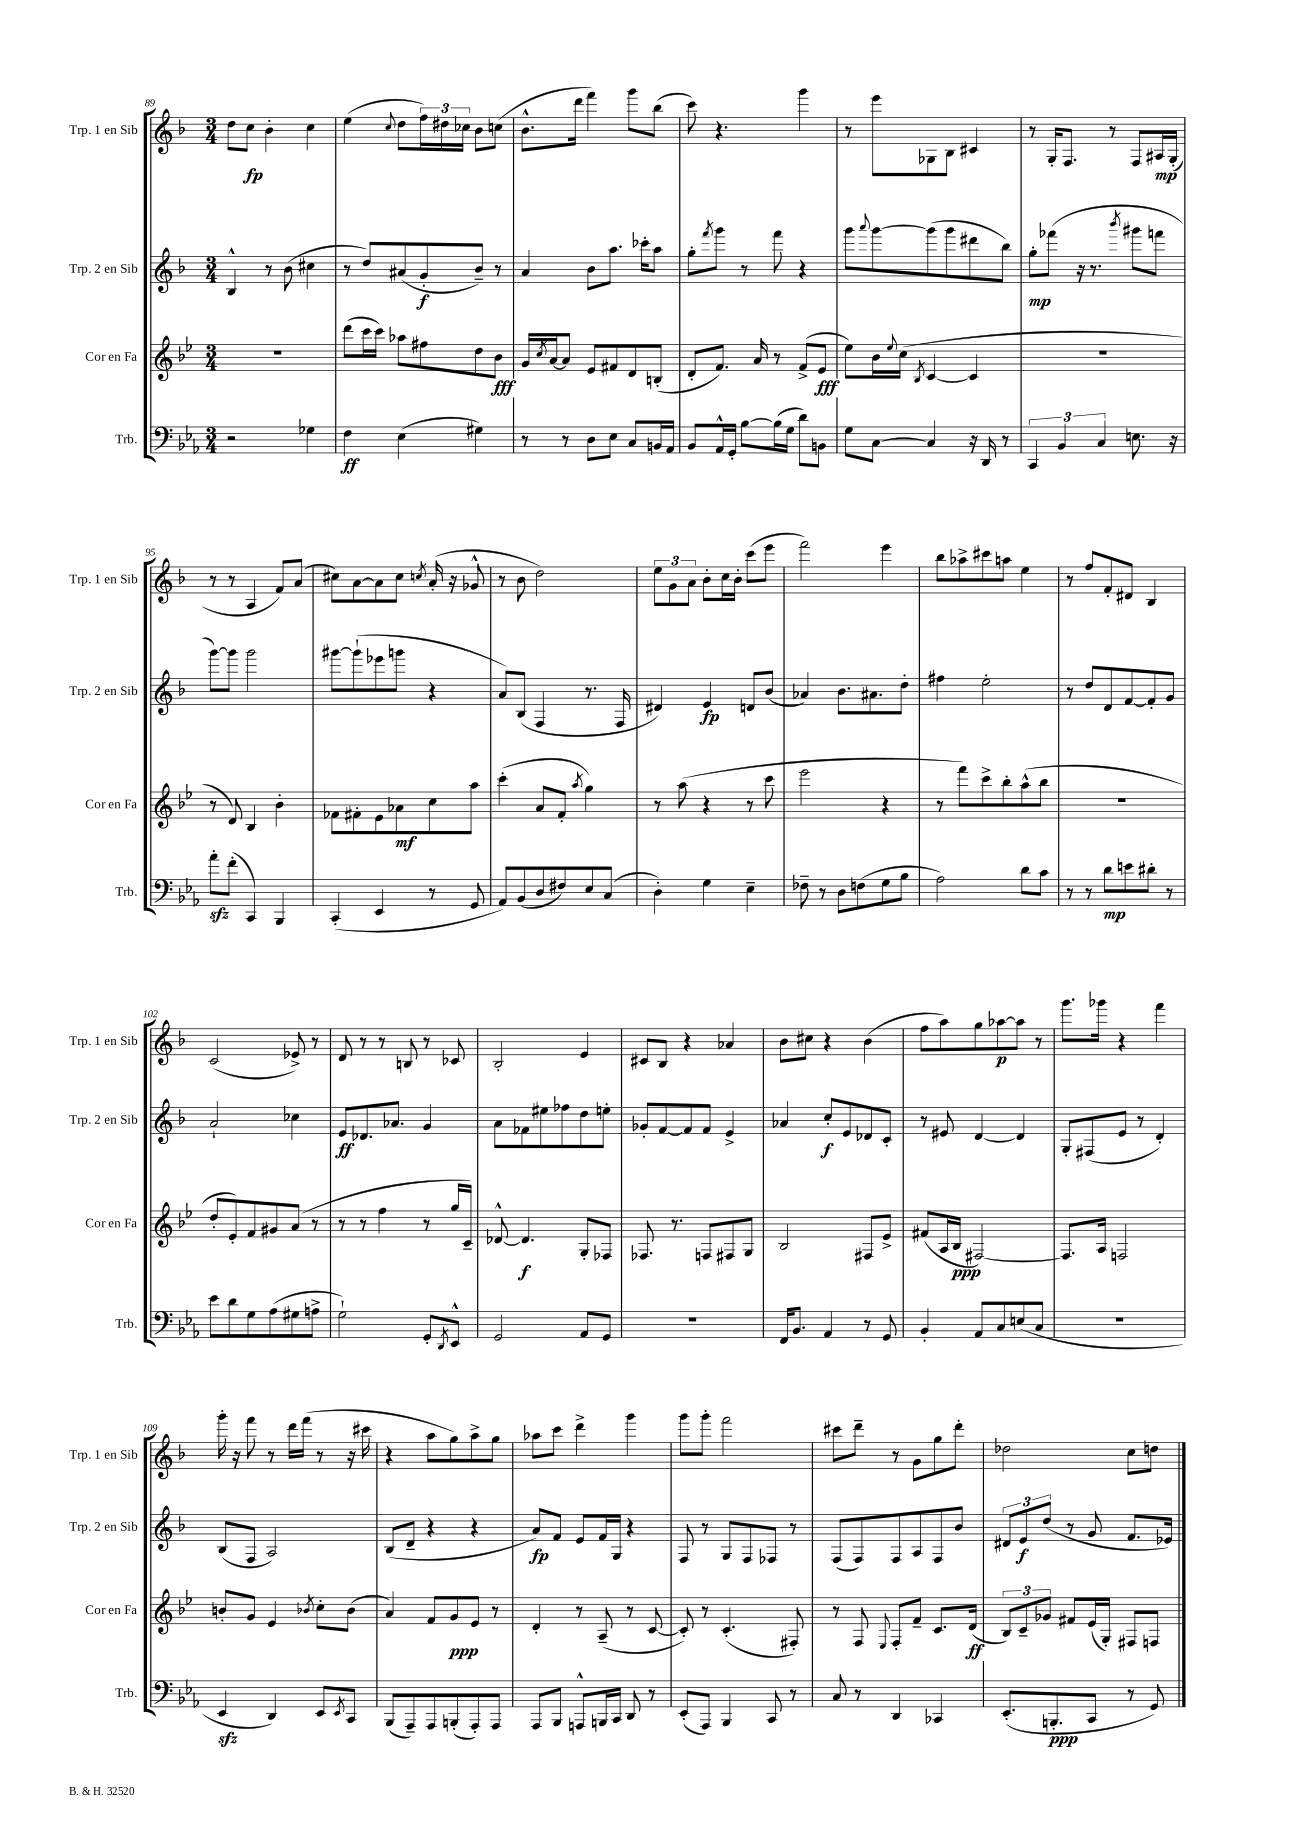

**kern	**dynam	**kern	**dynam	**kern	**dynam	**kern	**dynam
*part4	*part4	*part3	*part3	*part2	*part2	*part1	*part1
*staff4	*staff4	*staff3	*staff3	*staff2	*staff2	*staff1	*staff1
*I"Trb.	*	*I"Cor en Fa	*	*I"Trp. 2 en Sib	*	*I"Trp. 1 en Sib	*
*I'Trb.	*	*I'Cor en Fa	*	*I'Trp. 2 en Sib	*	*I'Trp. 1 en Sib	*
*clefF4	*	*clefG2	*	*clefG2	*	*clefG2	*
*k[b-e-a-]	*	*k[b-e-]	*	*k[b-]	*	*k[b-]	*
*M3/4	*	*M3/4	*	*M3/4	*	*M3/4	*
=89	=89	=89	=89	=89	=89	=89	=89
2r	.	2.r	.	4B-^^/	.	8dd\L	.
.	.	.	.	.	.	8cc\J	fp
.	.	.	.	8r	.	4b-'\	.
.	.	.	.	(8b-\	.	.	.
4G-X\	.	.	.	4cc#X\	.	4cc\	.
=90	=90	=90	=90	=90	=90	=90	=90
4F\	ff	(8ddd\L	.	8r	.	(4ee\	.
.	.	16ccc\L	.	8dd/L)	.	.	.
.	.	16ccc\JJ)	.	.	.	.	.
.	.	.	.	.	.	8qqcc/	.
(4E-\	.	8aa-X\L	.	(8a#X/	.	8dd\L	.
.	.	8ff#X\	.	8g'/	f	24ff\L)	.
.	.	.	.	.	.	24dd#X\	.
.	.	.	.	.	.	24cc-X\JJ	.
4G#X\)	.	8dd\	.	8b-~/J)	.	8b-\L	.
.	.	8b-\J	fff	8r	.	(8ccn\J	.
=91	=91	=91	=91	=91	=91	=91	=91
8r	.	16g/LL	.	4a/	.	8.b-^^\L	.
.	.	8qcc/	.	.	.	.	.
.	.	[16a/J	.	.	.	.	.
8r	.	8a/J]	.	.	.	.	.
.	.	.	.	.	.	16ddd\Jk	.
8D\L	.	8e-/L	.	8b-\L	.	4fff\)	.
8E-\J	.	8f#X/	.	8.aa\J	.	.	.
8C/L	.	8d/	.	.	.	8ggg\L	.
.	.	.	.	16ccc-X'\KL	.	.	.
16BBn/L	.	(8Bn'/J	.	8aa\J	.	(8bb-\J	.
16AA-/JJ	.	.	.	.	.	.	.
=92	=92	=92	=92	=92	=92	=92	=92
8BB-/L	.	8d'/L	.	8gg'\L	.	8ccc\)	.
.	.	.	.	8qfff/	.	.	.
16AA-^^/L	.	8.f/J)	.	8ggg\J	.	4.r	.
16GG'/JJ	.	.	.	.	.	.	.
[8B-\L	.	.	.	8r	.	.	.
.	.	16a/	.	.	.	.	.
(16B-\L]	.	8r	.	8fff\	.	.	.
16G\JJ	.	.	.	.	.	.	.
8d\L)	.	(8f^/L	.	4r	.	4ggg\	.
8BBn\J	.	8e-/J	fff	.	.	.	.
=93	=93	=93	=93	=93	=93	=93	=93
8G\L	.	8ee-\L)	.	8ggg\L	.	8r	.
.	.	.	.	8qqaaa/	.	.	.
[8C\J	.	16b-\L	.	[8ggg\	.	8eee\L	.
.	.	8qqee-/	.	.	.	.	.
.	.	(16cc\JJ	.	.	.	.	.
.	.	8qB-/	.	.	.	.	.
4C/]	.	[4c/	.	(8ggg\]	.	8G-X\	.
.	.	.	.	8ggg\	.	8B-\J	.
16r	.	4c/]	.	8ddd#X\	.	4c#X/	.
16DD/	.	.	.	.	.	.	.
8r	.	.	.	8bb-\J)	.	.	.
=94	=94	=94	=94	=94	=94	=94	=94
6CC/	.	2.r	.	8gg'\L	mp	8r	.
.	.	.	.	(8fff-X\J	.	16G'/KL	.
6BB-/	.	.	.	.	.	.	.
.	.	.	.	.	.	8.F/J	.
.	.	.	.	16r	.	.	.
.	.	.	.	8.r	.	.	.
6C/	.	.	.	.	.	.	.
.	.	.	.	.	.	8r	.
.	.	.	.	8qbbb-/	.	.	.
8.En\	.	.	.	8ggg#X\L	.	8F/L	.
.	.	.	.	8fffn\J	.	16A#X/L	mp
16r	.	.	.	.	.	(16G'/JJ	.
!!LO:LB:g=z
=95	=95	=95	=95	=95	=95	=95	=95
8a-zz'\L	.	8r	.	[8ggg\L)	.	8r	.
(8f'\J	.	8d/)	.	8ggg\J]	.	8r	.
4CC/)	.	4B-/	.	2ggg\	.	4A/	.
4BBB-/	.	4b-'\	.	.	.	8f/L)	.
.	.	.	.	.	.	(8a/J	.
=96	=96	=96	=96	=96	=96	=96	=96
(4CC'/	.	8f-X\L	.	[8ggg#X\L	.	8cc#X\L)	.
.	.	8f#X'\	.	(8ggg#`\]	.	[8a\	.
4EE-/	.	8e-\	.	8eee-X\	.	8a\]	.
.	.	8a-X\	mf	8gggn\J	.	8cc#\J	.
.	.	.	.	.	.	8qccn/	.
8r	.	8cc\	.	4r	.	(16a'/	.
.	.	.	.	.	.	16r	.
8GG/	.	8aa\J	.	.	.	8g-X^^/	.
=97	=97	=97	=97	=97	=97	=97	=97
8AA-/L)	.	(4ccc'\	.	8a/L)	.	8r	.
(8BB-/	.	.	.	(8B-/J	.	8b-\	.
8D/	.	8a/L	.	4F/	.	2dd\)	.
8F#X/)	.	8f'/J	.	.	.	.	.
.	.	8qaa/	.	.	.	.	.
8E-/	.	4gg\)	.	8.r	.	.	.
(8C/J	.	.	.	.	.	.	.
.	.	.	.	16F/	.	.	.
=98	=98	=98	=98	=98	=98	=98	=98
4D'\)	.	8r	.	4d#X/)	.	12ee\L	.
.	.	.	.	.	.	12g\	.
.	.	(8aa\	.	.	.	.	.
.	.	.	.	.	.	12a\J	.
4G\	.	4r	.	4e/	fp	8b-'\L	.
.	.	.	.	.	.	16cc\L	.
.	.	.	.	.	.	16b-'\JJ	.
4E-~\	.	8r	.	8dn/L	.	(8ccc\L	.
.	.	8ccc\	.	(8b-/J	.	8eee\J	.
=99	=99	=99	=99	=99	=99	=99	=99
8F-X~\	.	2eee-\	.	4a-X/)	.	2fff\)	.
8r	.	.	.	.	.	.	.
8D\L	.	.	.	8.b-\L	.	.	.
(8Fn\	.	.	.	.	.	.	.
.	.	.	.	8.a#X\	.	.	.
8G\	.	4r	.	.	.	4eee\	.
8B-\J	.	.	.	8dd'\J	.	.	.
=100	=100	=100	=100	=100	=100	=100	=100
2A-\)	.	8r	.	4ff#X\	.	8bb-\L	.
.	.	8fff\L)	.	.	.	8aa-X^\	.
.	.	8ccc^\	.	2ee'\	.	8ccc#X\	.
.	.	8bb-'\	.	.	.	8aan\J	.
8d\L	.	(8aa^^\	.	.	.	4ee\	.
8c\J	.	8bb-\J	.	.	.	.	.
=101	=101	=101	=101	=101	=101	=101	=101
8r	.	2.r	.	8r	.	8r	.
8r	.	.	.	8dd/L	.	8ff/L	.
8d\L	mp	.	.	8d/	.	8f'/	.
8en\	.	.	.	[8f/	.	8d#X/J	.
8d#X'\J	.	.	.	8f'/]	.	4B-/	.
8r	.	.	.	8g/J	.	.	.
!!LO:LB:g=z
=102	=102	=102	=102	=102	=102	=102	=102
8e-\L	.	8dd'/L	.	2a`/	.	(2c/	.
8d\	.	8e-'/)	.	.	.	.	.
8G\	.	8f/	.	.	.	.	.
(8A-\	.	8g#X/	.	.	.	.	.
8G#X\	.	(8a/J	.	4cc-X\	.	8e-X^/)	.
8An^\J	.	8r	.	.	.	8r	.
=103	=103	=103	=103	=103	=103	=103	=103
2G`\)	.	8r	.	8e/L	ff	8d/	.
.	.	8r	.	8.d-X/	.	8r	.
.	.	4ff\	.	.	.	8r	.
.	.	.	.	8.a-X/J	.	.	.
.	.	.	.	.	.	8Bn/	.
8GG'/L	.	8r	.	4g/	.	8r	.
8qDD/	.	.	.	.	.	.	.
8EE-^^/J	.	16gg/LL	.	.	.	8c-X/	.
.	.	16c~/JJ)	.	.	.	.	.
=104	=104	=104	=104	=104	=104	=104	=104
2GG/	.	[8d-X^^/	.	8a\L	.	2B-'/	.
.	.	4.d-/]	f	8f-X\	.	.	.
.	.	.	.	8ee#X\	.	.	.
.	.	.	.	8ff-X\	.	.	.
8AA-/L	.	8G'/L	.	8dd\	.	4e/	.
8GG/J	.	8F-X/J	.	8een'\J	.	.	.
=105	=105	=105	=105	=105	=105	=105	=105
2.r	.	8.F-X/	.	8g-X'/L	.	8c#X/L	.
.	.	.	.	[8f/	.	8B-/J	.
.	.	8.r	.	.	.	.	.
.	.	.	.	8f/]	.	4r	.
.	.	8Fn/L	.	8f/J	.	.	.
.	.	8F#X/	.	4e^/	.	4a-X/	.
.	.	8G/J	.	.	.	.	.
=106	=106	=106	=106	=106	=106	=106	=106
16FF/KL	.	2B-/	.	4a-X/	.	8b-\L	.
8.BB-/J	.	.	.	.	.	.	.
.	.	.	.	.	.	8cc#X\J	.
4AA-/	.	.	.	8cc'/L	f	4r	.
.	.	.	.	8e/	.	.	.
8r	.	8F#X/L	.	8d-X/	.	(4b-\	.
8GG/	.	8e-^/J	.	8c'/J	.	.	.
=107	=107	=107	=107	=107	=107	=107	=107
4BB-'/	.	(8f#X/L	.	8r	.	8ff\L	.
.	.	16A/L	.	8e#X/	.	8aa\)	.
.	.	16B-/JJ	ppp	.	.	.	.
8AA-/L	.	[2F#X/)	.	[4d/	.	8gg\	.
8C/	.	.	.	.	.	[8aa-X\	p
(8En/	.	.	.	4d/]	.	8aa-\J]	.
8C/J	.	.	.	.	.	8r	.
=108	=108	=108	=108	=108	=108	=108	=108
2.r	.	8.F#/L]	.	8G'/L	.	8.ggg\L	.
.	.	.	.	(8F#X/	.	.	.
.	.	16A/Jk	.	.	.	16ggg-X\Jk	.
.	.	2Fn/	.	8e/J	.	4r	.
.	.	.	.	8r	.	.	.
.	.	.	.	4d'/)	.	4fff\	.
!!LO:LB:g=z
=109	=109	=109	=109	=109	=109	=109	=109
4EE-zz/	.	8bn'/L	.	(8B-/L	.	16ggg'\	.
.	.	.	.	.	.	16r	.
.	.	8g/J	.	8F/J	.	8fff\	.
4DD/)	.	4e-/	.	2A/)	.	8r	.
.	.	.	.	.	.	16ddd\LL	.
.	.	.	.	.	.	(16fff\JJ	.
.	.	8qb-X/	.	.	.	.	.
8EE-/L	.	8cc'\L	.	.	.	8r	.
8qEE-/	.	.	.	.	.	.	.
8CC/J	.	(8b-\J	.	.	.	16r	.
.	.	.	.	.	.	16ccc#X\	.
=110	=110	=110	=110	=110	=110	=110	=110
(8BBB-/L	.	4a/)	.	(8B-/L	.	4r	.
8AAA-~/)	.	.	.	8d~/J	.	.	.
8AAA-/	.	8f/L	.	4r	.	8aa\L	.
(8BBBn'/	.	8g/	ppp	.	.	8gg\)	.
8AAA-'/)	.	8e-/J	.	4r	.	8aa^\	.
8AAA-/J	.	8r	.	.	.	8gg\J	.
=111	=111	=111	=111	=111	=111	=111	=111
8AAA-/L	.	4d'/	.	8a/L)	fp	8aa-X\L	.
8BBB-/J	.	.	.	8f/J	.	8ccc\J	.
8AAAn^^/L	.	8r	.	8e/L	.	4ddd^\	.
16BBBn/L	.	(8A~/	.	16f/L	.	.	.
16CC/JJ	.	.	.	16G/JJ	.	.	.
8DD/	.	8r	.	4r	.	4ggg\	.
8r	.	[8c/	.	.	.	.	.
=112	=112	=112	=112	=112	=112	=112	=112
(8EE-'/L	.	8c'/])	.	8F/	.	8ggg\L	.
8AAA-/J)	.	8r	.	8r	.	8ggg'\J	.
4BBB-/	.	(4.c'/	.	8G/L	.	2fff\	.
.	.	.	.	8F/	.	.	.
8CC/	.	.	.	8F-X/J	.	.	.
8r	.	8F#X'/)	.	8r	.	.	.
=113	=113	=113	=113	=113	=113	=113	=113
8C/	.	8r	.	(8F/L	.	8ccc#X\L	.
8r	.	8F/	.	8F/)	.	8ddd~\J	.
.	.	8qqE-/	.	.	.	.	.
4DD/	.	8F'/L	.	8F/	.	8r	.
.	.	8f~/J	.	8A/	.	8g\L	.
4CC-X/	.	8.c/L	.	8F/	.	8gg\	.
.	.	.	.	8b-/J	.	8ddd'\J	.
.	.	(16d/Jk	ff	.	.	.	.
=114	=114	=114	=114	=114	=114	=114	=114
(8.EE-'/L	.	12B-/L)	.	12d#X/L	.	2dd-X\	.
.	.	12c~/	.	12e/	f	.	.
.	.	12g-X/J	.	(12dd/J	.	.	.
8.BBBn'/	ppp	.	.	.	.	.	.
.	.	8f#X/L	.	8r	.	.	.
8CC/J	.	(16e-/L	.	8g/	.	.	.
.	.	16G'/JJ)	.	.	.	.	.
8r	.	8F#X/L	.	8.f/L	.	8cc\L	.
8GG/)	.	8Fn/J	.	.	.	8ddn\J	.
.	.	.	.	16e-X/Jk)	.	.	.
==	==	==	==	==	==	==	==
*-	*-	*-	*-	*-	*-	*-	*-
